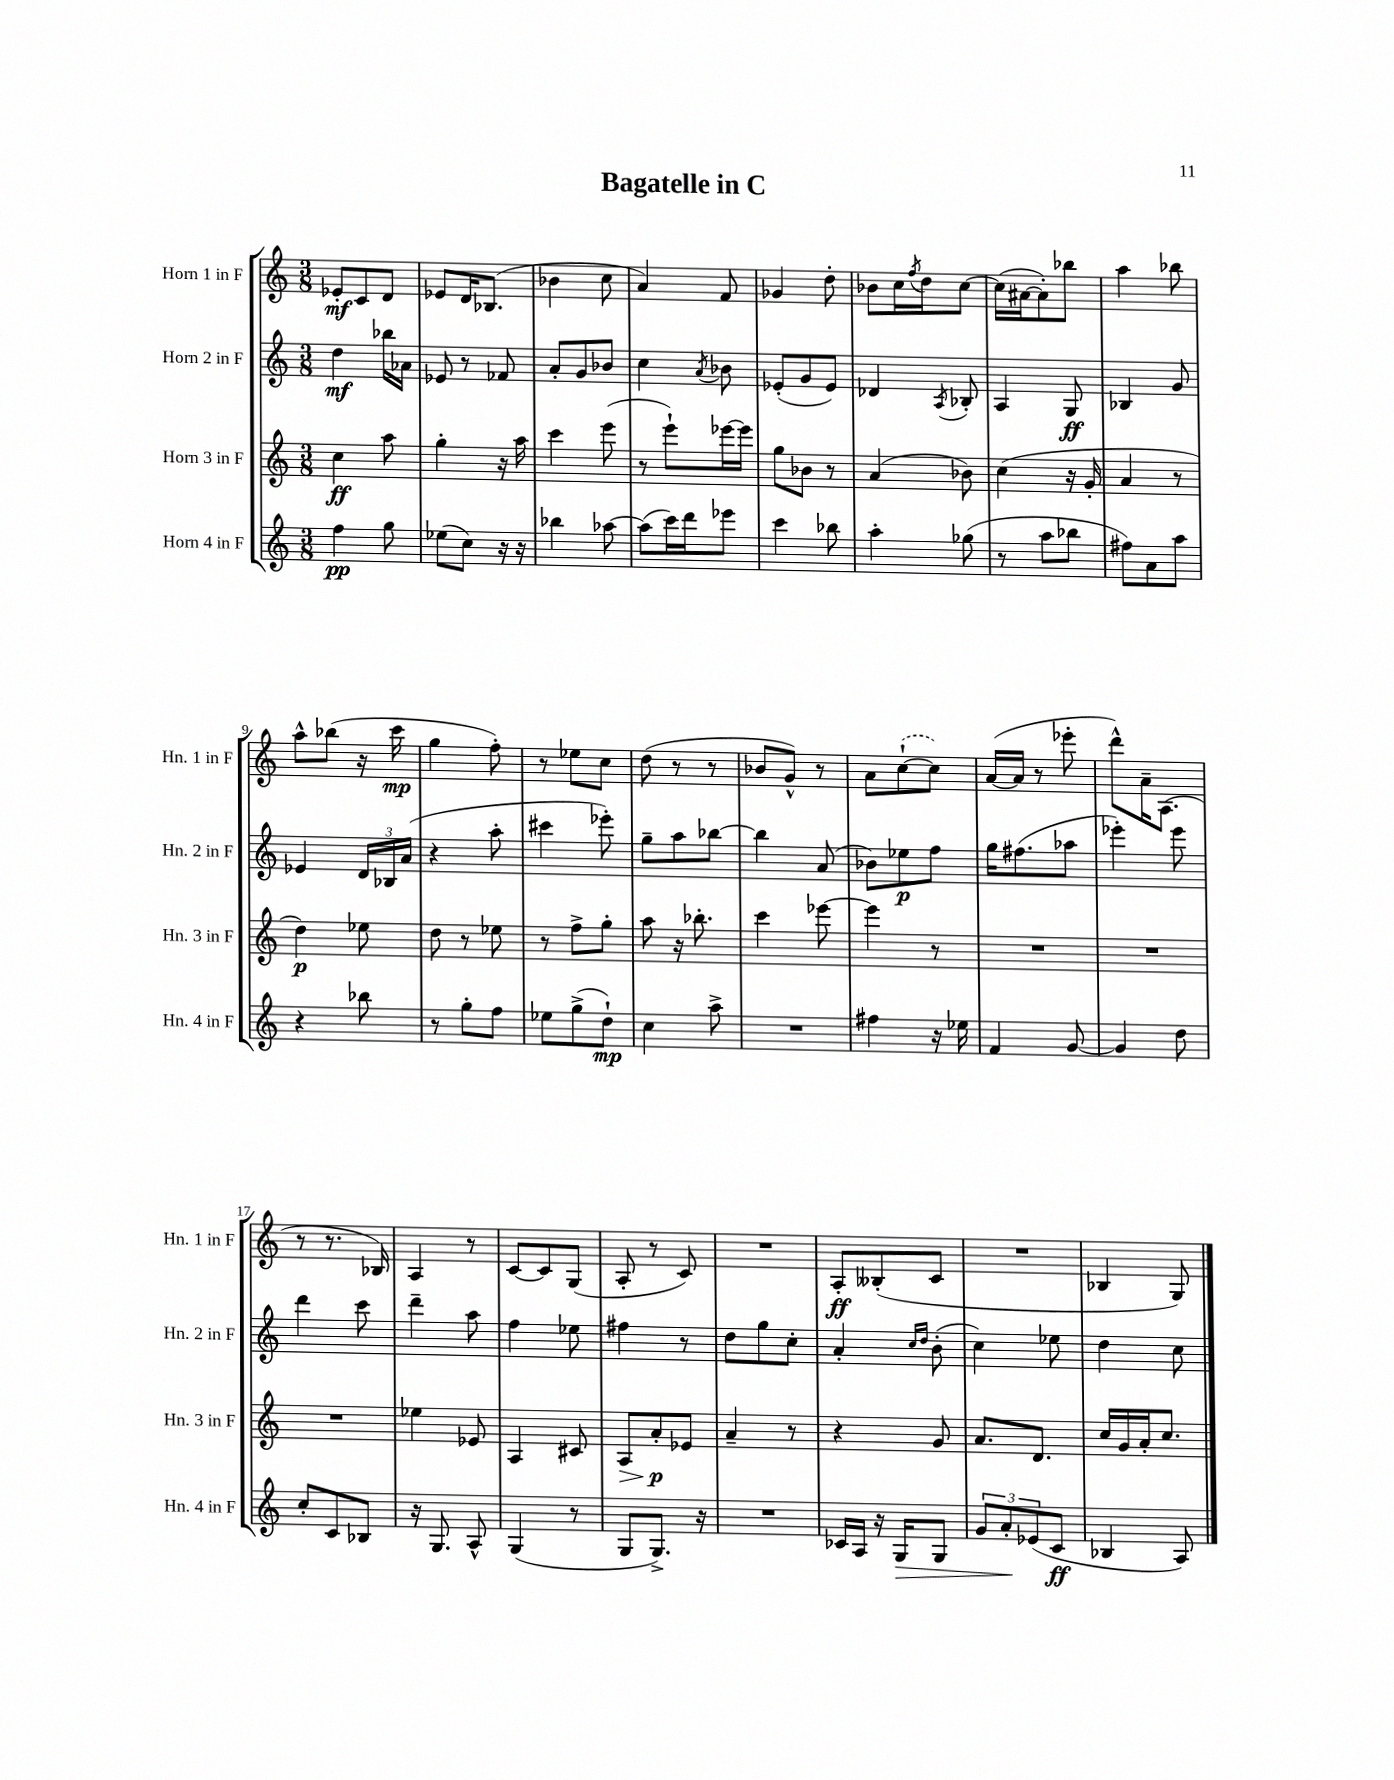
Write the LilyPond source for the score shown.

\header { title = "Bagatelle in C" }
<<
\new StaffGroup <<
\new Staff = "s0" \with { instrumentName = "Horn 1 in F" shortInstrumentName = "Hn. 1 in F" } {
    \clef treble \key c \major \numericTimeSignature \time 3/8
    ees'8-.\mf c'8 d'8 |
    ees'8 d'16 bes8.( |
    bes'4 c''8 |
    a'4) f'8 |
    ges'4 d''8-. |
    bes'8 c''16 \acciaccatura { f''8 } d''16 c''8~ |
    c''16( ais'16~ ais'8-.) bes''8 |
    a''4 bes''8 |
    a''8-^ bes''8( r16 c'''16\mp |
    g''4 f''8-.) |
    r8 ees''8 c''8 |
    d''8( r8 r8 |
    bes'8 g'8-^) r8 |
    a'8 \once \slurDashed c''8~-!( c''8) |
    a'16~( a'16 r8 ees'''8-. |
    d'''8-^) a'16-- a8.( |
    r8 r8. bes16) |
    a4 r8 |
    c'8~ c'8 g8( |
    a8-. r8 c'8) |
    R4. |
    a8-.\ff beses8-.( c'8 |
    R4. |
    bes4 g8) \bar "|." |
}
\new Staff = "s1" \with { instrumentName = "Horn 2 in F" shortInstrumentName = "Hn. 2 in F" } {
    \clef treble \key c \major \numericTimeSignature \time 3/8
    d''4\mf bes''16 aes'16 |
    ees'8 r8 fes'8 |
    a'8-. g'8 bes'8 |
    c''4 \acciaccatura { a'8 } bes'8 |
    ees'8-.( g'8 ees'8) |
    des'4 \acciaccatura { a8 } bes8-. |
    a4 g8\ff |
    bes4 g'8 |
    ees'4 \tuplet 3/2 { d'16 bes16 a'16( } |
    r4 a''8-. |
    cis'''4 ees'''8-.) |
    g''8-- a''8 bes''8~ |
    bes''4 a'8( |
    bes'8) ees''8\p f''8 |
    g''16 fis''8.( aes''8 |
    ees'''4-.) ees'''8 |
    d'''4 c'''8 |
    d'''4-- a''8 |
    f''4 ees''8 |
    fis''4 r8 |
    d''8 g''8 c''8-. |
    a'4-. \grace { c''16 d''16 } b'8-.( |
    c''4) ees''8 |
    d''4 c''8 \bar "|." |
}
\new Staff = "s2" \with { instrumentName = "Horn 3 in F" shortInstrumentName = "Hn. 3 in F" } {
    \clef treble \key c \major \numericTimeSignature \time 3/8
    c''4\ff a''8 |
    g''4-. r16 a''16 |
    c'''4 e'''8( |
    r8 e'''8-!) ees'''16~ ees'''16 |
    g''8 bes'8 r8 |
    a'4( bes'8) |
    c''4( r16 g'16-. |
    a'4 r8 |
    d''4\p) ees''8 |
    d''8 r8 ees''8 |
    r8 f''8-> g''8-. |
    a''8 r16 bes''8.-. |
    c'''4 ees'''8~ |
    ees'''4 r8 |
    R4. |
    R4. |
    R4. |
    ees''4 ees'8 |
    a4 cis'8 |
    a8\> a'8-.\p\! ees'8 |
    a'4-- r8 |
    r4 g'8 |
    a'8. d'8. |
    c''16 g'16 a'16-. c''8. \bar "|." |
}
\new Staff = "s3" \with { instrumentName = "Horn 4 in F" shortInstrumentName = "Hn. 4 in F" } {
    \clef treble \key c \major \numericTimeSignature \time 3/8
    f''4\pp g''8 |
    ees''8( c''8) r16 r16 |
    bes''4 aes''8~ |
    aes''8( c'''16) d'''16 ees'''8 |
    c'''4 bes''8 |
    a''4-. ges''8( |
    r8 a''8 bes''8 |
    fis''8) a'8 a''8 |
    r4 bes''8 |
    r8 g''8-. f''8 |
    ees''8 g''8->( d''8-!\mp) |
    c''4 a''8-> |
    R4. |
    fis''4 r16 ees''16 |
    f'4 g'8~ |
    g'4 d''8 |
    c''8-. c'8 bes8 |
    r16 g8. a8-^ |
    g4( r8 |
    g8 g8.->) r16 |
    R4. |
    ces'16 a16 r16 g16\> g8 |
    \tuplet 3/2 { g'8 a'8-.\! ees'8( } c'8\ff |
    bes4 a8) \bar "|." |
}
>>
>>
